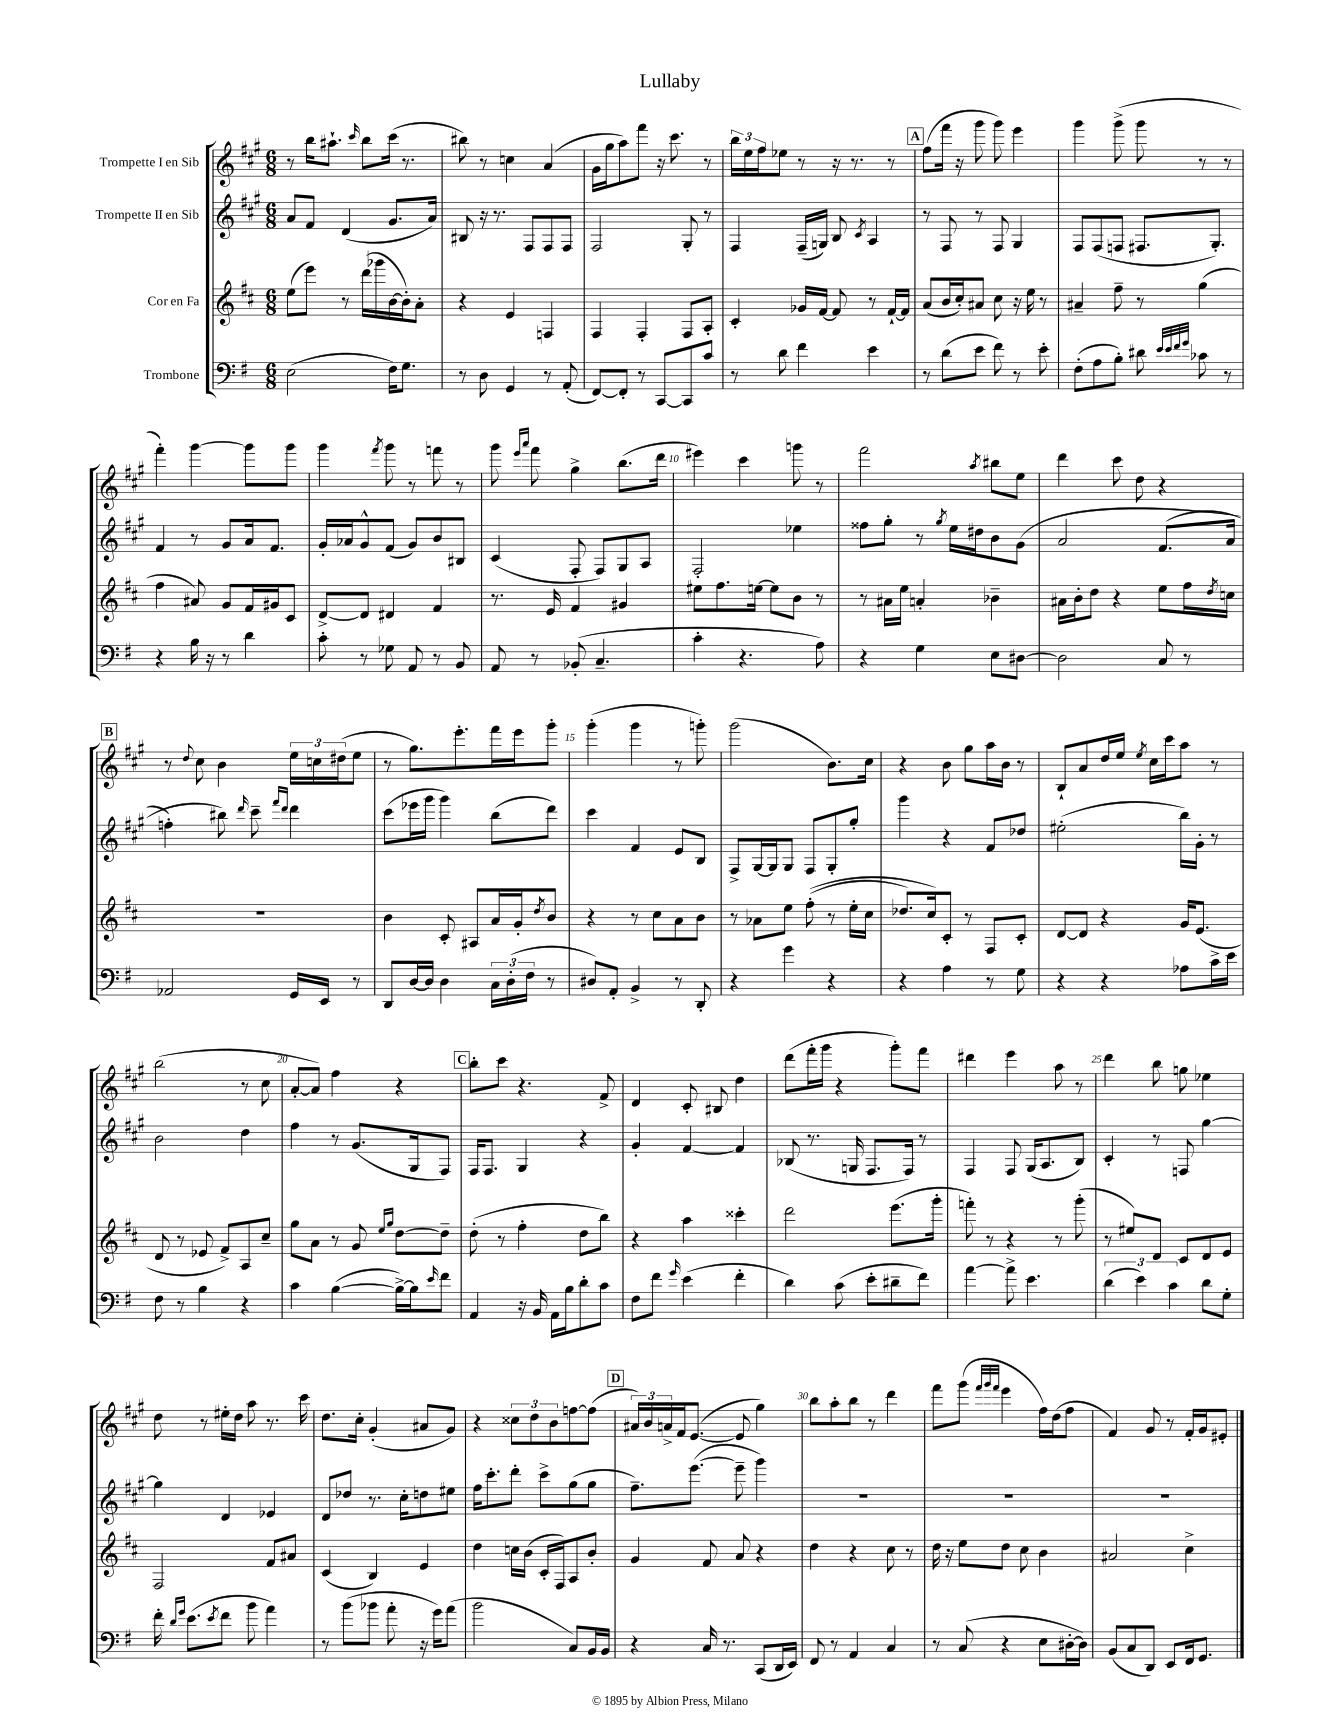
\header { title = "Lullaby" }
<<
\new StaffGroup <<
\new Staff = "s0" \with { instrumentName = "Trompette I en Sib" } {
    \clef treble \key a \major \numericTimeSignature \time 6/8
    r8 b''16 ais''8.-! \grace { cis'''16 } b''8 cis'''16( r8. |
    bis''8) r8 c''4 a'4( |
    gis'16 gis''16 a''8) fis'''8 r16 cis'''8. r8 |
    \tuplet 3/2 { b''16 e''16 fis''16 } ees''8 r8 r16 r8. r8 |
    \mark \markup { \box "A" } fis''8( fis'''16 r16 gis'''8 gis'''8) e'''4 |
    gis'''4 gis'''8->( gis'''8 r8 r8 |
    fis'''4-.) gis'''4~ gis'''8 gis'''8 |
    gis'''4 \acciaccatura { fis'''8 } gis'''8 r8 f'''8 r8 |
    gis'''8 \grace { e'''16 a'''16 } fis'''8 gis''4-> b''8.( d'''16 |
    eis'''4) cis'''4 g'''8 r8 |
    fis'''2 \acciaccatura { a''8 } bis''8 e''8 |
    d'''4 cis'''8 d''8 r4 |
    \mark \markup { \box "B" } r8 \appoggiatura { d''8 } cis''8 b'4 \tuplet 3/2 { e''16 c''16 dis''16( } e''8 |
    r8 gis''8.) e'''8.-. fis'''16 e'''16 gis'''8-. |
    gis'''4-.( gis'''4 r8 g'''8-.) |
    gis'''2( b'8.) cis''16 |
    r4 b'8 gis''8 a''16 b'16 r8 |
    b8-! a'8 d''16 e''16 \acciaccatura { e''8 } cis''16 cis'''16 a''8 r8 |
    b''2( r8 cis''8 |
    a'8~-. a'8) fis''4 r4 |
    \mark \markup { \box "C" } b''8-. cis'''8 r4. fis'8-> |
    d'4 cis'8-. bis8 d''4 |
    d'''8( fis'''16-. gis'''16 r4 gis'''8-.) fis'''8 |
    dis'''4 e'''4 a''8 r8 |
    d'''4 b''8 g''8 ees''4 |
    d''8 r8 eis''16-. d''16 a''8 r8. cis'''16 |
    d''8. cis''16-. gis'4-.( ais'8 gis'8) |
    r4 \tuplet 3/2 { cisis''8 d''8 b'8 } f''8~ f''8( |
    \mark \markup { \box "D" } \tuplet 3/2 { ais'16) b'16 a'16-> } fis'16 e'8.~( e'8 gis''4) |
    b''8 a''8-. b''8 r8 d'''4 |
    fis'''8 gis'''8( \grace { fis'''32 gis'''32 fis'''32 } e'''4 fis''16) d''16( fis''8 |
    fis'4) gis'8 r8 fis'16-. gis'16 eis'8-. \bar "|." |
}
\new Staff = "s1" \with { instrumentName = "Trompette II en Sib" } {
    \clef treble \key a \major \numericTimeSignature \time 6/8
    a'8 fis'8 d'4( gis'8. a'16) |
    bis8 r16 r8. fis8 fis8 fis8 |
    fis2 gis8-. r8 |
    fis4 fis16--( g16) b8 \acciaccatura { cis'8 } a4 |
    \mark \markup { \box "A" } r8 fis8 r8 fis8 gis4 |
    fis8 fis8( f8 fis8. gis8.-.) |
    fis'4 r8 gis'8 a'16 fis'8. |
    gis'16-. aes'16 gis'8-^ fis'8( gis'8) b'8 bis8 |
    cis'4( fis8-. fis8) gis8 a8 |
    fis2-. ees''4 |
    fisis''8 gis''8-. r8 \acciaccatura { gis''8 } e''16 dis''16 b'8 gis'8\( |
    a'2 fis'8.( a'16 |
    \mark \markup { \box "B" } f''4-.) bis''8\) \grace { d'''16 } cis'''8-- \grace { fis'''16 d'''16 } d'''4 |
    cis'''8( ees'''16 gis'''16 gis'''4) b''8( d'''8) |
    cis'''4 fis'4 e'8 b8 |
    fis8-> gis16~ gis16 gis8 fis8 gis8-. gis''8-. |
    gis'''4 r4 fis'8 des''8 |
    eis''2-.( b''16) gis'16-. r8 |
    b'2 d''4 |
    fis''4 r8 gis'8.( gis16 fis8) |
    \mark \markup { \box "C" } fis16 fis8. gis4 r4 |
    gis'4-. fis'4~ fis'4 |
    bes8( r8. g16 fis8. fis16) r8 |
    fis4 fis8 gis16( a8. b8) |
    cis'4-. r8 f8 gis''4~ |
    gis''4 d'4 ees'4 |
    d'8 des''8 r8. cis''16-. d''8 eis''8 |
    fis''16 cis'''8.-. d'''8-. cis'''8-> gis''8( gis''8 |
    \mark \markup { \box "D" } fis''8.--) e'''8.~( e'''8-- gis'''4) |
    R2. |
    R2. |
    R2. \bar "|." |
}
\new Staff = "s2" \with { instrumentName = "Cor en Fa" } {
    \clef treble \key d \major \numericTimeSignature \time 6/8
    e''8( e'''8) r8 d'''16( ges'''16 b'16~ b'16-.) a'8-. |
    r4 e'4 f4 |
    fis4 fis4-. fis8 a8-. |
    cis'4-. ges'16 fis'16~ fis'8 r8 fis'16~-! fis'16 |
    \mark \markup { \box "A" } a'8( b'16 cis''16-.) ais'8 cis''8 r16 e''16 r8 |
    ais'4-- fis''8-- r8 g''4( |
    fis''4 ais'8) g'8 fis'16 gis'16 cis'8 |
    d'8~-> d'8 dis'4 fis'4 |
    r8. e'16 fis'4 gis'4 |
    eis''8 fis''8. e''16~ e''8 b'8 r8 |
    r8 ais'16 e''16 a'4-. bes'4-- |
    ais'16 b'16-. d''8 r4 e''8 fis''16 \acciaccatura { d''8 } c''16 |
    \mark \markup { \box "B" } R2. |
    b'4 cis'8-. ais8 a'16 g'16-. \acciaccatura { d''8 } b'8 |
    r4 r8 cis''8 a'8 b'8 |
    r8 aes'8 e''8 fis''8-.(\( r8 e''16-. cis''16 |
    des''8.) cis''16\) cis'8-. r8 fis8 cis'8-. |
    d'8~ d'8 r4 g'16 e'8.( |
    d'8 r8 ees'8 fis'8->) a8 cis''8-- |
    g''8 a'8 r8 g'8 \grace { e''16 g''16 } d''8~ d''8-- |
    \mark \markup { \box "C" } d''8-.( r8 fis''4-. d''8 b''8) |
    r4 a''4 cisis'''4-. |
    d'''2 e'''8.( g'''16-. |
    f'''8-.) r8 r4 r8 g'''8-.( |
    r8 eis''8) d'8 cis'8 d'8 e'8 |
    fis2 fis'8 ais'8 |
    cis'4( b4) e'4 |
    d''4 c''16 b'16( cis'16-. fis16) a8 b'8-. |
    \mark \markup { \box "D" } g'4 fis'8 a'8 r4 |
    d''4 r4 cis''8 r8 |
    d''16 r16 e''8 d''8 cis''8 b'4 |
    ais'2 cis''4-> \bar "|." |
}
\new Staff = "s3" \with { instrumentName = "Trombone" } {
    \clef bass \key g \major \numericTimeSignature \time 6/8
    e2( fis16) g8. |
    r8 d8 g,4 r8 a,8-.( |
    fis,8~) fis,8-. r8 c,8~ c,8 c'8 |
    r8 d'8 fis'4 e'4 |
    \mark \markup { \box "A" } r8 d'8( e'8 fis'8) r8 e'8-. |
    fis8-.( a8 b8-.) dis'8 \grace { e'32 e'32 fis'32 g'32 } ces'8 r8 |
    r4 b16 r16 r8 d'4 |
    c'8-. r8 ges8 a,8 r8 b,8 |
    a,8 r8 bes,8-.( c4.-- |
    c'4-. r4. a8) |
    r4 g4 e8 dis8~ |
    dis2 c8 r8 |
    \mark \markup { \box "B" } aes,2 g,16 e,16 r8 |
    d,8 d16~ d16 d4 \tuplet 3/2 { c16 d16-.( fis16 } r8 |
    dis8) a,8-. b,4-> r8 d,8-. |
    r4 g'4 r4 |
    r4 a4 r8 g8 |
    r4 r4 aes8 c'16-> e'16 |
    fis8 r8 b4 r4 |
    c'4 b4~( b16~->) b16 \grace { e'16 } fis'8 |
    \mark \markup { \box "C" } a,4 r16 b,16 a,16 b16 d'8-. c'8 |
    fis8 fis'8 \grace { g'16 } e'4( fis'4-. |
    d'4) c'8( e'8-. dis'8-- fis'8) |
    a'4~ a'8-> e'4. |
    \tuplet 3/2 { d'4( e'4) c'4 } d'8 g8-. |
    fis'16-. \grace { d'16 g'16 } e'8.( \acciaccatura { e'8 } fis'8 b'8 a'4) |
    r8 b'8( bes'8 a'8-. r16 g'16) a'8( |
    b'2 c8) b,16 b,16 |
    \mark \markup { \box "D" } r4 c16 r8. c,8( d,16 e,16) |
    fis,8 r8 a,4 c4 |
    r8 c8( r4 e8 dis16~-. dis16) |
    b,8( c8 d,8) e,8 fis,16 g,8. \bar "|." |
}
>>
>>
\layout { \context { \Score \override BarNumber.break-visibility = ##(#f #t #t) barNumberVisibility = #(every-nth-bar-number-visible 5) } }
